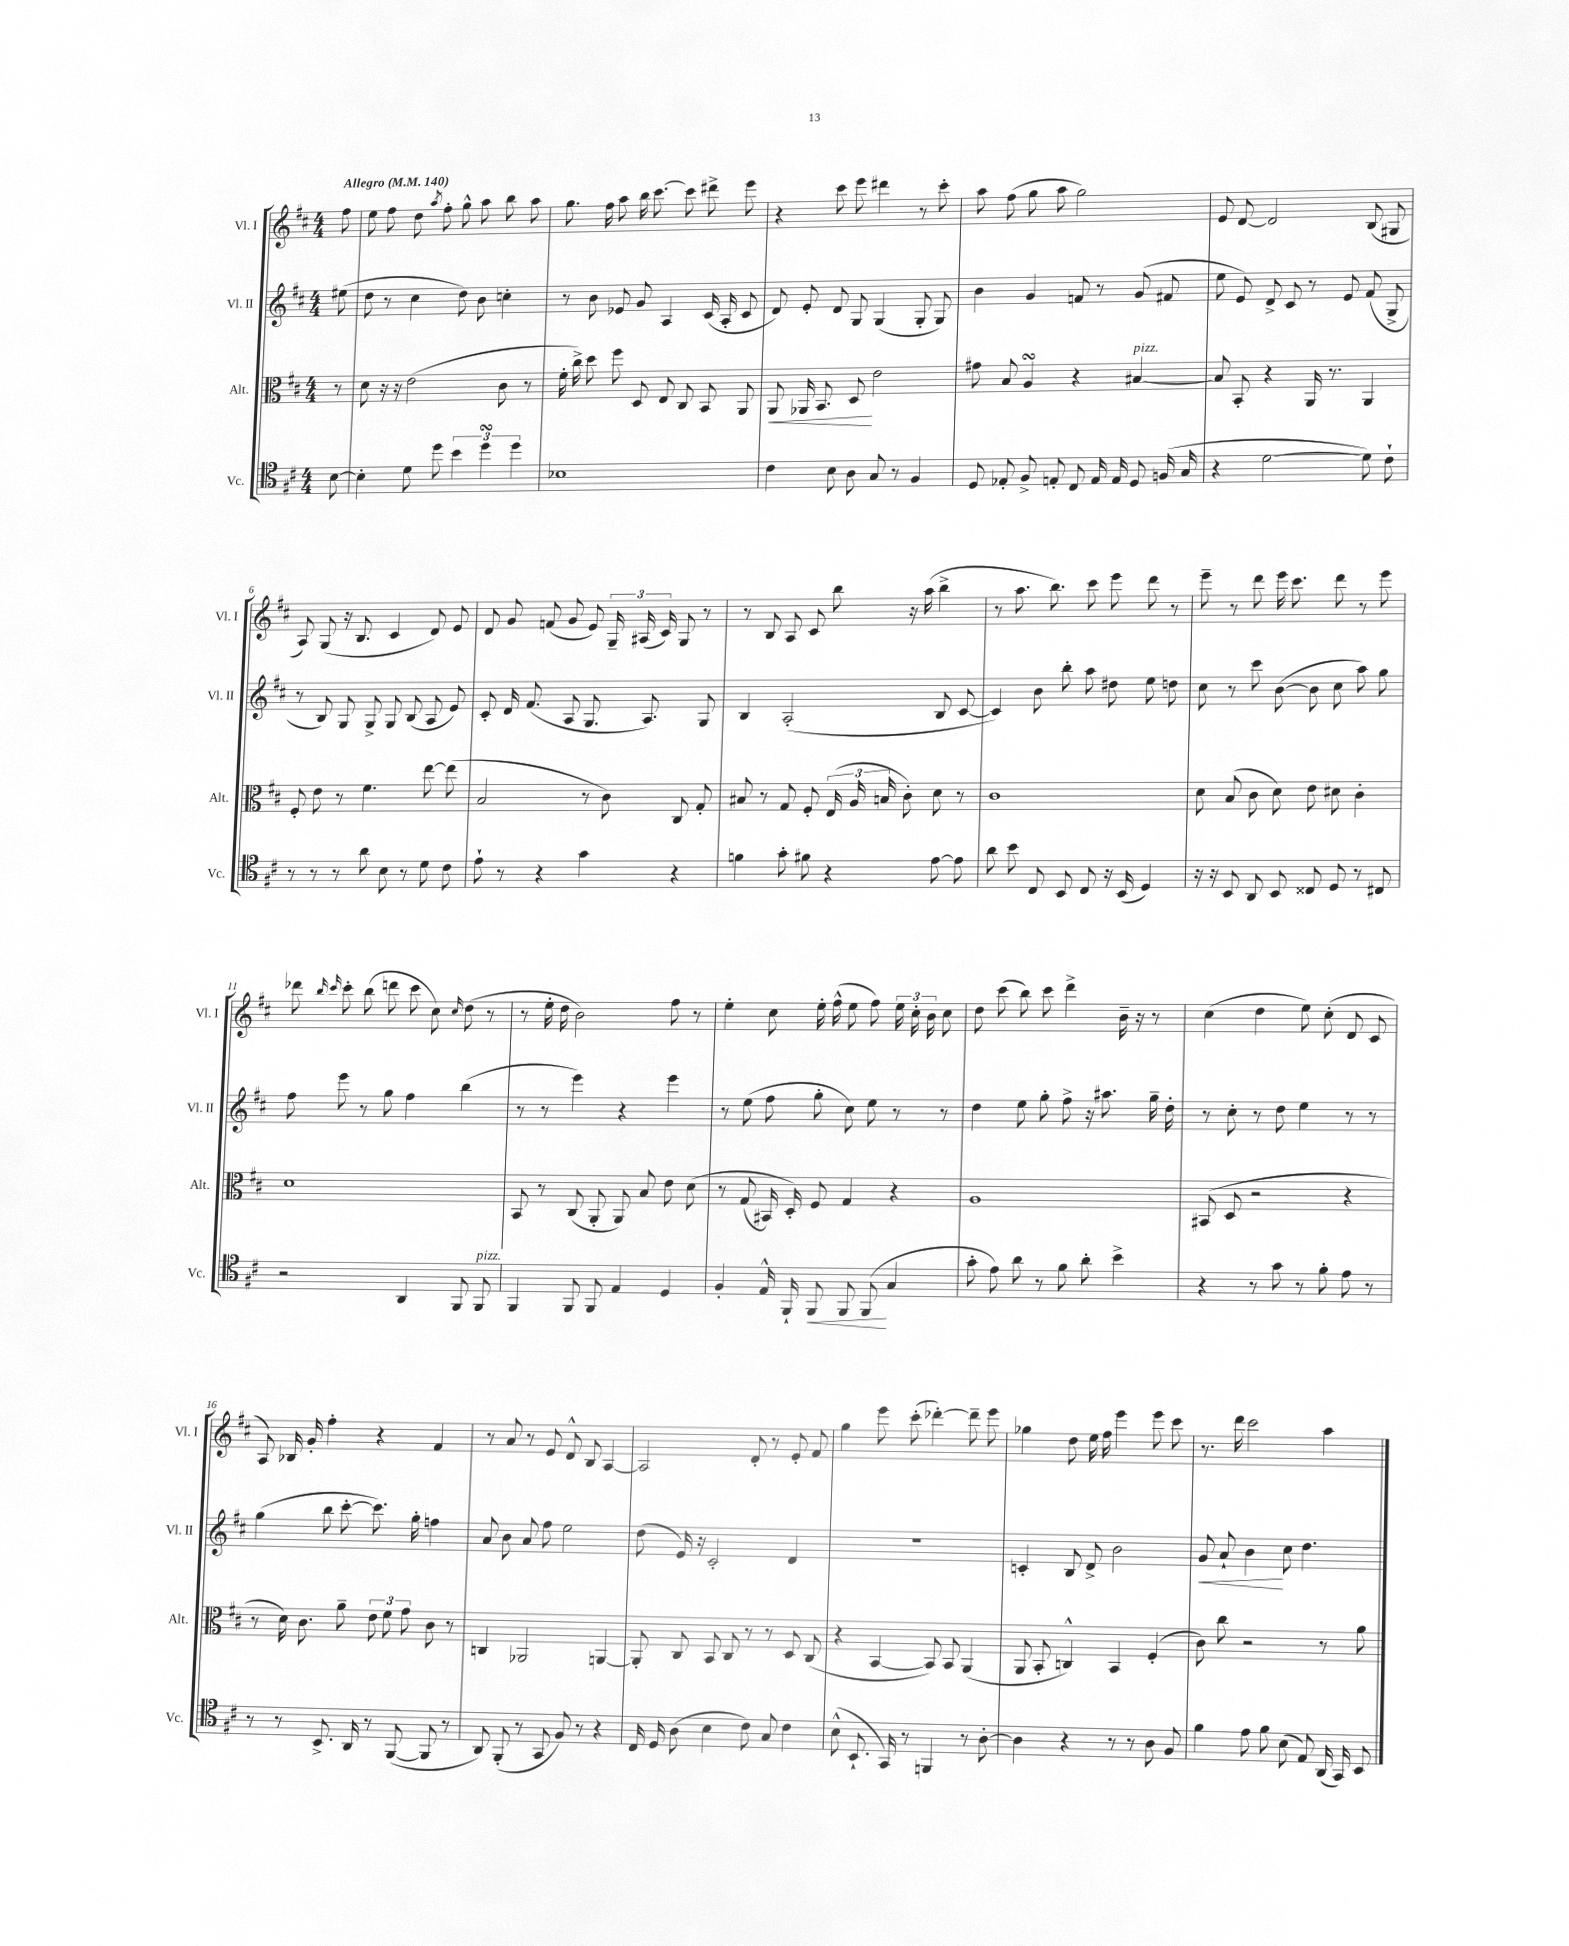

**kern	**kern	**kern	**kern
*staff4	*staff3	*staff2	*staff1
*clefC4	*clefC3	*clefG2	*clefG2
*k[f#c#]	*k[f#c#]	*k[f#c#]	*k[f#c#]
*M4/4	*M4/4	*M4/4	*M4/4
*MM140	*MM140	*MM140	*MM140
[8B	8r	(8ee#	8ff#
=	=	=	=
4B']	8d	8dd	8ee
.	16r	8r	8ff#
.	16r	.	.
8d	(2e	4cc#	8dd
.	.	.	8qaa
8dd	.	.	8ff#'
6b	.	8dd)	8gg^^
.	.	8b	8aa
6dd	.	.	.
.	8c#	4cc'	8bb
6dd	.	.	.
.	8r	.	8aa
=	=	=	=
1B-	16f#'	8r	8.gg
.	16cc#^)	.	.
.	8dd	8b	.
.	.	.	16ff#
.	8ff#	8e-	8aa
.	8D	8g	16bb
.	.	.	[8.ccc#
.	8E	4A	.
.	8C#	.	8ccc#]
.	8BB	(16c#	8ddd#^
.	.	16A'	.
.	8AA	8c#	8eee
=	=	=	=
4c#	8AA	8d)	4r
.	16AA-	8e'	.
.	8.BB	.	.
8B	.	8d	8ccc#
8A	8D	8G	8eee
8G	2e	(4G	4ddd#
8r	.	.	.
4F#	.	8G'	8r
.	.	8G)	8ccc#'
=	=	=	=
8D	8g#	4b	8aa
8E-'	8B	.	(8ff#
8F#^	4A	4g	8gg
8E'	.	.	8aa
8C#	4r	8f	2gg)
16E	.	8r	.
16E	.	.	.
8D	[4B#	(8g	.
(16F	.	8f#	.
16G	.	.	.
=	=	=	=
4r	8B#]	8ee	8e
.	8BB'	8e)	[8d
[2d	4r	8d^	2d]
.	.	8c#	.
.	16AA	8r	.
.	8.r	.	.
.	.	8e	.
8d])	4AA	(8f#	(8B
8c#`	.	8G^	8G#
=	=	=	=
8r	8F#'	8r	8A)
8r	8e	8B)	(8G
8r	8r	8G	16r
.	.	.	8.B
8a	4.f#	8G^	.
8B	.	8G	4c#
8r	.	(8B	.
8d	[8ee	8A	8d)
8c#	(8ee]	8e)	8e
=	=	=	=
8e`	2B	8c#'	8d
8r	.	16d	8g
.	.	(8.f#	.
4r	.	.	(8f
.	.	8A	8g
4g	8r	8.G	8e)
.	8c#)	.	24G~
.	.	.	(24A#
.	.	8.A)	.
.	.	.	24c#)
4r	8C#	.	8G
.	8G'	8G	8r
=	=	=	=
4f	8B#	4B	8r
.	8r	.	8B
8g'	8G	(2A'	8A
8f#	8F#'	.	8c#
4r	(24E	.	8bb
.	24A	.	.
.	24B	.	.
.	8c#')	.	16r
.	.	.	(16aa
[8e	8d	8B	4bb^
8e]	8r	[8c#	.
=	=	=	=
8a	1c#	4c#])	8r
8b	.	.	8.aa
8C#	.	8b	.
.	.	.	8.bb)
8BB	.	8bb'	.
8C#	.	8aa	8ccc#
16r	.	8dd#	8eee
(16BB	.	.	.
4D)	.	8ee	8ddd
.	.	8dd	8r
=	=	=	=
16r	8d	8cc#	8eee~
16r	.	.	.
8BB	(8B	8r	8r
8AA	8c#	8ccc#	8ddd
8BB	8d)	([8b	16eee
.	.	.	8.ccc#
8C##	8e	8b]	.
8D	8d#	8cc#	8ddd
8r	4c#'	8aa)	8r
8C#	.	8gg	8eee
=	=	=	=
2r	1d	8ff#	8ddd-
.	.	.	16qqbb
.	.	.	16qqccc#
.	.	8eee	8ccc#'
.	.	8r	(8bb
.	.	8gg	8ddd
4AA	.	4ff#	8ccc#
.	.	.	8cc#)
.	.	.	16qqcc#
8FF#	.	(4bb	(8dd
8FF#	.	.	8r
=	=	=	=
4FF#	8BB	8r	8r
.	8r	8r	16ee'
.	.	.	16dd
8FF#	(8C#	4eee)	2b)
8FF#	8AA'	.	.
4E	8AA)	4r	.
.	8B	.	.
4D	8e	4eee	8ff#
.	&(8d	.	8r
=	=	=	=
4F#'	8r	8r	4ee'
.	(8G	(8ee	.
16E^^	16BB#)	8ff#	8cc#
16FF#`	16D'&)	.	.
8FF#	8F#	8gg'	16ee'
.	.	.	(16ff#^^
8FF#	4G	8cc#)	8ee
(8FF#	.	8ee	8ff#)
4G	4r	8r	24ee
.	.	.	24cc#'
.	.	.	24b
.	.	8r	8cc#
=	=	=	=
8g'	1A	4dd	8dd
8e)	.	.	(8ccc#
8a	.	8ee	8bb)
8r	.	8gg'	8ccc#
8f#	.	8ff#^	4ddd^
8a'	.	16r	.
.	.	8.aa#	.
4b^	.	.	16b~
.	.	.	16r
.	.	16gg~	8r
.	.	16dd'	.
=	=	=	=
4r	(8BB#	8r	(4cc#
.	8D	8cc#'	.
8r	2r	8r	4dd
8g	.	8dd	.
8r	.	4ee	8ee)
8f#'	.	.	(8cc#'
8e	4r	8r	8d
8r	.	8r	8c#
=	=	=	=
8r	8r	(4gg	8A)
8r	16d)	.	16B-
.	8.c#	.	16g'
8.BB^	.	8bb	4ff#'
.	8a~	[8ccc#'	.
16AA	.	.	.
8r	12e	8.ccc#])	4r
.	12f#	.	.
([8FF#	.	.	.
.	12g	.	.
.	.	16gg'	.
8FF#]	8c#	4ff	4f#
8r	8r	.	.
=	=	=	=
8AA)	4C	8a	8r
(8FF#'	.	8b	8a
8r	2AA-	8a	8r
8GG	.	8ff#	8e
8F#)	.	2ee	8d^^
8r	.	.	8B
4r	[4AA	.	[4A
=	=	=	=
16C#	8AA']	(8dd	2A]
16D	.	.	.
(8A	8C#	16e)	.
.	.	16r	.
4B	8BB	2c#'	.
.	8C#	.	.
8c#)	8r	.	8d'
8G	8r	.	8r
4c#	8D	4d	8e'
.	(8C#	.	8f#
=	=	=	=
(8B^^	4r	1r	4gg
8.BB`	.	.	.
.	[4BB	.	8eee
16GG)	.	.	.
8r	.	.	(8ccc#'
4FF	8BB])	.	[4ddd-')
.	8BB	.	.
8r	(4AA	.	8ddd-~]
[8A'	.	.	8eee
=	=	=	=
4A]	8AA	4c'	4gg-
.	8BB'	.	.
4r	4C^^)	8B	8dd
.	.	8d^	16ee
.	.	.	16ff#
8r	4BB	2b	4eee
8r	.	.	.
8A	(4F#'	.	8eee
8F#	.	.	8ccc#
=	=	=	=
4f#	8c#)	8g	8.r
.	8cc#	8a`	.
.	.	.	16ddd
8e	2r	4b	2ccc#
8f#	.	.	.
(8B	.	8cc#	.
8E)	.	4.dd	.
(16AA	8r	.	4aa
16GG)	.	.	.
8BB	8a	.	.
==	==	==	==
*-	*-	*-	*-
